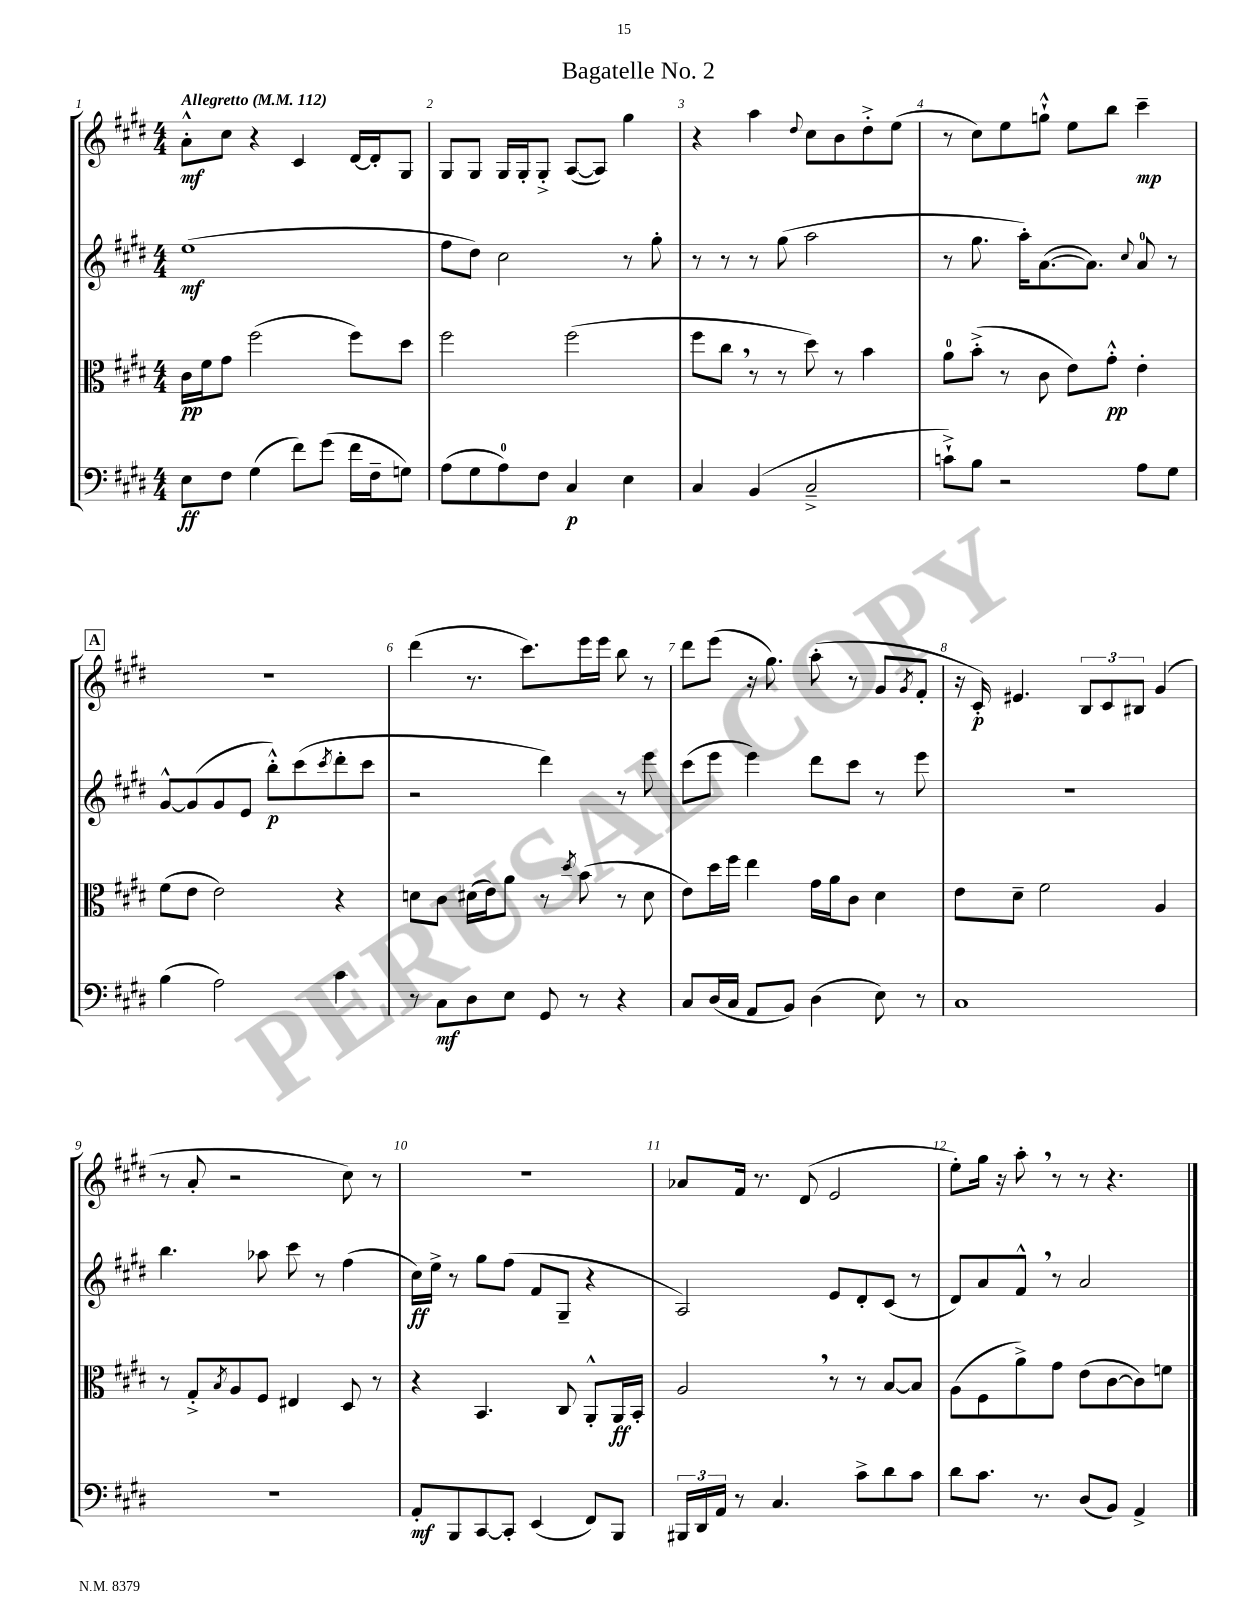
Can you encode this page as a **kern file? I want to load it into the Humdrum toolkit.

**kern	**kern	**kern	**kern
*staff4	*staff3	*staff2	*staff1
*clefF4	*clefC3	*clefG2	*clefG2
*k[f#c#g#d#]	*k[f#c#g#d#]	*k[f#c#g#d#]	*k[f#c#g#d#]
*M4/4	*M4/4	*M4/4	*M4/4
*MM112	*MM112	*MM112	*MM112
8E	16c#	(1ee	8a'^^
.	16f#	.	.
8F#	8g#	.	8cc#
(4G#	(2ff#	.	4r
8f#)	.	.	4c#
(8g#	.	.	.
16f#	8ff#)	.	[16d#
16F#~	.	.	16d#']
8G)	8dd#	.	8G#
=	=	=	=
(8A	2ff#	8ff#	8G#
8G#	.	8dd#)	8G#
8A)	.	2cc#	16G#
.	.	.	16G#'
8F#	.	.	8G#'^
4C#	(2ff#	.	([8A
.	.	.	8A])
4E	.	8r	4gg#
.	.	8gg#'	.
=	=	=	=
4C#	8ff#	8r	4r
.	8cc#	8r	.
(4BB	8r	8r	4aa
.	8r	(8gg#	.
.	.	.	8qqdd#
2C#~^	8dd#)	2aa	8cc#
.	8r	.	8b
.	4b	.	8dd#'^
.	.	.	(8ee
=	=	=	=
8c`^)	8a	8r	8r
8B	(8b'^	8.gg#	8cc#)
2r	8r	.	8ee
.	.	16aa')	.
.	8c#	([8.a	8gg`^^
.	8e)	.	8ee
.	.	8.a])	.
.	8g#'^^	.	8bb
.	.	8qqcc#	.
8A	4e'	8a	4ccc#~
8G#	.	8r	.
=	=	=	=
(4B	(8f#	[8g#^^	1r
.	8e	(8g#]	.
2A)	2e)	8g#	.
.	.	8e	.
.	.	8bb'^^)	.
.	.	(8ccc#	.
.	.	8qccc#	.
4c#	4r	8ddd#'	.
.	.	8ccc#	.
=	=	=	=
8r	8d	2r	(4ddd#
8C#	8c#	.	.
8D#	(16d#	.	8.r
.	16e)	.	.
8E	8a	.	.
.	.	.	8.ccc#)
8GG#	8r	4ddd#)	.
.	8qdd#	.	.
8r	(8b	.	16eee
.	.	.	16eee
4r	8r	8r	8bb
.	8d#	8eee	8r
=	=	=	=
8C#	8e)	(8ccc#	8ddd#
(16D#	16dd#	8eee	(8eee
16C#	16ff#	.	.
8AA	4ee	4eee)	16r
.	.	.	8.gg#)
8BB)	.	.	.
(4D#	16g#	8ddd#	(8aa'
.	16a	.	.
.	8c#	8ccc#	8r
8E)	4d#	8r	8g#
.	.	.	8qg#
8r	.	8eee	8f#'
=	=	=	=
1C#	8e	1r	16r
.	.	.	16c#')
.	8d#~	.	4.e#
.	2f#	.	.
.	.	.	12B
.	.	.	12c#
.	.	.	12B#
.	4A	.	(4g#
=	=	=	=
1r	8r	4.bb	8r
.	8G#'^	.	8a'
.	8qB	.	.
.	8A	.	2r
.	8F#	8aa-	.
.	4E#	8ccc#	.
.	.	8r	.
.	8D#	(4ff#	8cc#)
.	8r	.	8r
=	=	=	=
8AA'	4r	16cc#)	1r
.	.	16ee^	.
8BBB	.	8r	.
[8CC#	4.BB	8gg#	.
8CC#']	.	(8ff#	.
(4EE	.	8f#	.
.	8C#	8G#~	.
8FF#)	8AA'^^	4r	.
8BBB	16AA	.	.
.	16BB'	.	.
=	=	=	=
24BBB#	2A	2A)	8a-
24DD#	.	.	.
24AA	.	.	.
8r	.	.	16f#
.	.	.	8.r
4.C#	.	.	.
.	.	.	(8d#
.	8r	8e	2e
8c#^	8r	8d#'	.
8d#	[8B	(8c#	.
8c#	8B]	8r	.
=	=	=	=
8d#	(8A	8d#)	8ee')
8.c#	8F#	8a	16gg#
.	.	.	16r
.	8a^)	8f#^^	8aa'
8.r	.	.	.
.	8g#	8r	8r
(8D#	(8e	2a	8r
8BB)	[8c#	.	4.r
4AA^	8c#])	.	.
.	8f	.	.
==	==	==	==
*-	*-	*-	*-
